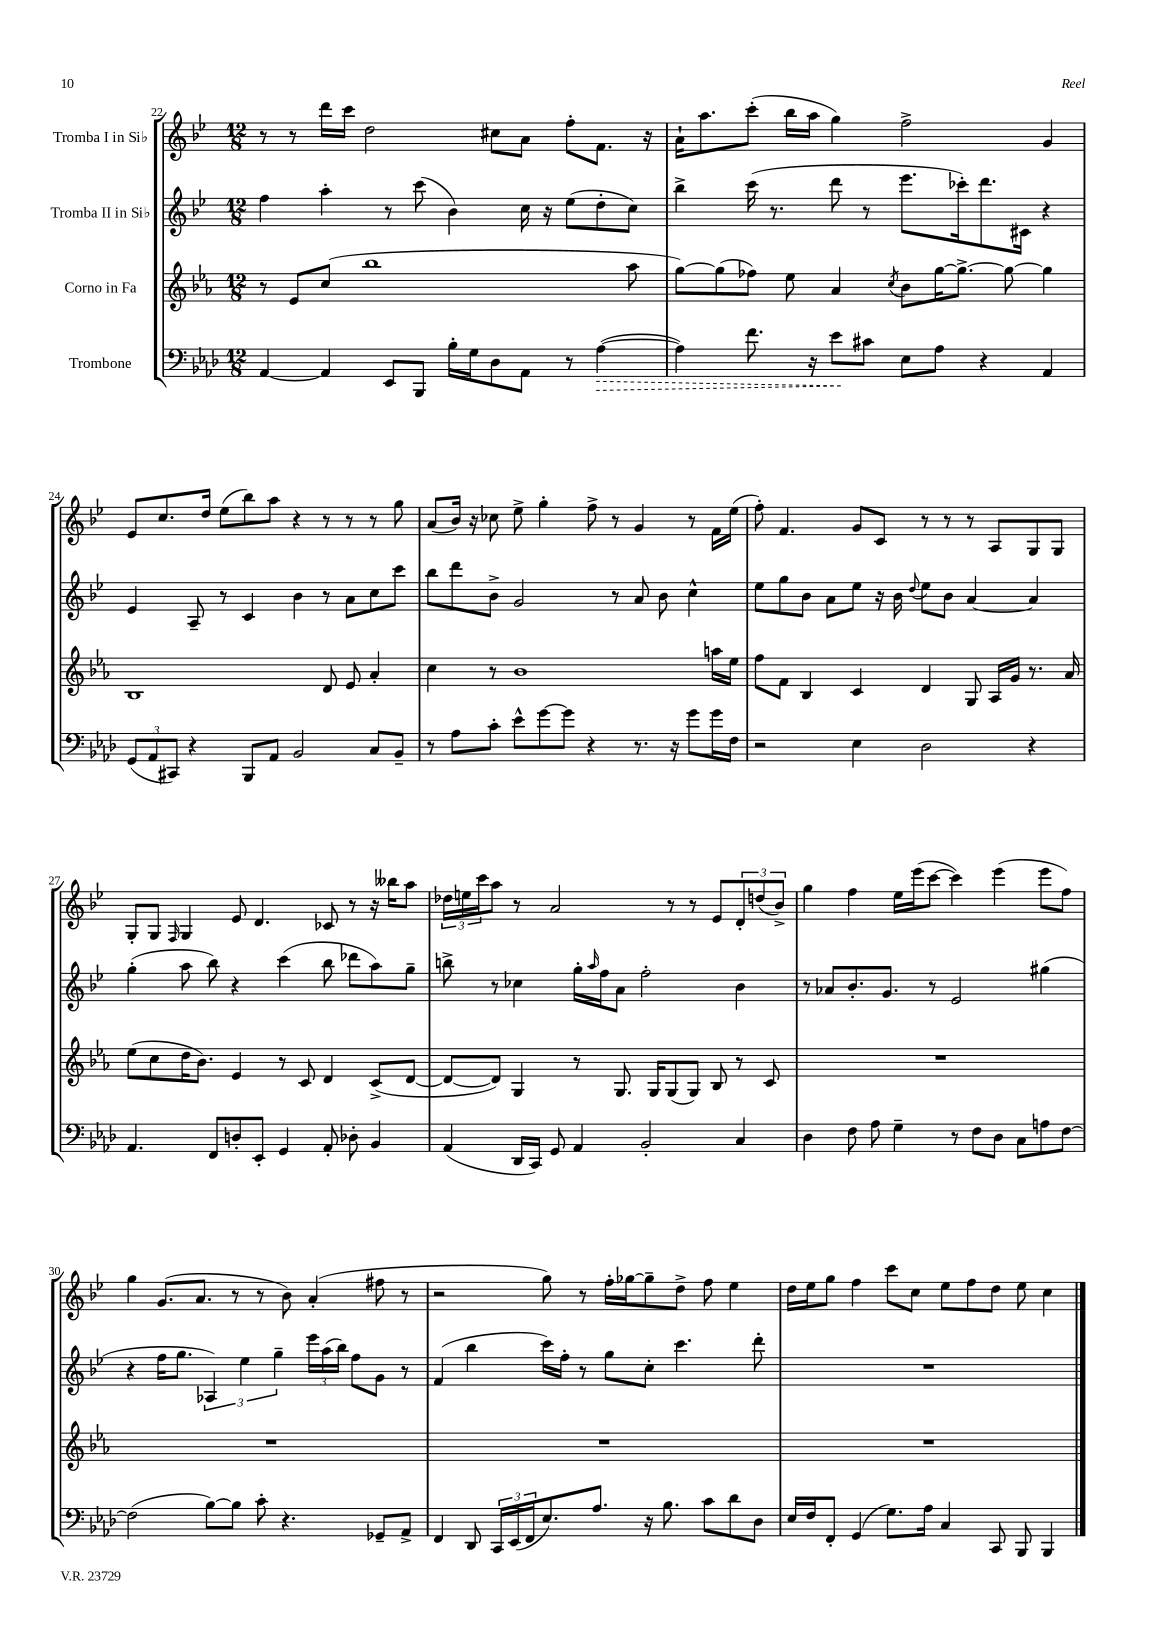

**kern	**dynam	**kern	**kern	**kern
*part4	*part4	*part3	*part2	*part1
*staff4	*staff4	*staff3	*staff2	*staff1
*I"Trombone	*	*I"Corno in Fa	*I"Tromba II in Si♭	*I"Tromba I in Si♭
*clefF4	*	*clefG2	*clefG2	*clefG2
*k[b-e-a-d-]	*	*k[b-e-a-]	*k[b-e-]	*k[b-e-]
*M12/8	*	*M12/8	*M12/8	*M12/8
=22	=22	=22	=22	=22
[4AA-/	.	8r	4ff\	8r
.	.	8e-/L	.	8r
4AA-/]	.	(8cc/J	4aa'\	16ddd\LL
.	.	.	.	16ccc\JJ
.	.	1bb-	.	2dd\
8EE-/L	.	.	8r	.
8BBB-/J	.	.	(8ccc\	.
16B-'\LL	.	.	4b-\)	.
16G\J	.	.	.	.
8D-\	.	.	.	8cc#X\L
8AA-\J	.	.	16cc\	8a\J
.	.	.	16r	.
8r	.	.	(8ee-\L	8ff'\L
!	!LO:HP:b	!	!	!
([4A-\	>	.	8dd'\	8.f\J
.	.	8aa-\	8cc\J)	.
.	.	.	.	16r
=23	=23	=23	=23	=23
4A-\])	.	[8gg\L)	4bb-^\	16a`\KL
.	.	.	.	8.aa\
.	.	(8gg\]	.	.
8.f\	.	8ff-X\J)	(16ccc\	(8ccc'\J
.	.	.	8.r	.
.	.	8ee-\	.	16bb-\LL
16r	.	.	.	16aa\JJ
8e-\L	.	4a-/	8ddd\	4gg\)
8c#X\J	]	.	8r	.
.	.	8qcc/	.	.
8E-\L	.	8b-\L	8.eee-\L	2ff^\
8A-\J	.	[16gg\K	.	.
.	.	8.gg^\J_	16ccc-X'\k)	.
4r	.	.	8.ddd\	.
.	.	8gg\_	.	.
.	.	.	16c#X\Jk	.
4AA-/	.	4gg\]	4r	4g/
!!LO:LB:g=z
=24	=24	=24	=24	=24
(12GG/L	.	1B-	4e-/	8e-/L
12AA-/	.	.	.	.
.	.	.	.	8.cc/
12CC#X/J)	.	.	.	.
4r	.	.	8A~/	.
.	.	.	.	16dd/Jk
.	.	.	8r	(8ee-\L
8BBB-/L	.	.	4c/	8bb-\)
8AA-/J	.	.	.	8aa\J
2BB-/	.	.	4b-\	4r
.	.	8d/	8r	8r
.	.	8e-/	8a\L	8r
8C/L	.	4a-'/	8cc\	8r
8BB-~/J	.	.	8ccc\J	8gg\
=25	=25	=25	=25	=25
8r	.	4cc\	8bb-\L	(8a/L
8A-\L	.	.	8ddd\	16b-/Jk)
.	.	.	.	16r
8c'\J	.	8r	8b-^\J	8cc-X\
8e-^^\L	.	1b-	2g/	8ee-^\
[8g\	.	.	.	4gg'\
8g\J]	.	.	.	.
4r	.	.	.	8ff^\
.	.	.	8r	8r
8.r	.	.	8a/	4g/
.	.	.	8b-\	.
16r	.	.	.	.
8g\L	.	.	4cc^^\	8r
16g\L	.	16aan\LL	.	16f\LL
16F\JJ	.	16ee-\JJ	.	(16ee-\JJ
=26	=26	=26	=26	=26
2r	.	8ff\L	8ee-\L	8ff'\)
.	.	8f\J	8gg\	4.f/
.	.	4B-/	8b-\J	.
.	.	.	8a\L	.
4E-\	.	4c/	8ee-\J	8g/L
.	.	.	16r	8c/J
.	.	.	16b-\	.
.	.	.	8qqdd/	.
2D-\	.	4d/	8ee-\L	8r
.	.	.	8b-\J	8r
.	.	8G/	[4a/	8r
.	.	16A-/LL	.	8A/L
.	.	16g/JJ	.	.
4r	.	8.r	4a/]	8G/
.	.	.	.	8G/J
.	.	16a-/	.	.
!!LO:LB:g=z
=27	=27	=27	=27	=27
4.AA-/	.	(8ee-\L	(4gg'\	8G'/L
.	.	8cc\	.	8G/J
.	.	.	.	16qqF/
.	.	16dd\K	8aa\	4G/
.	.	8.b-\J)	.	.
8FF/L	.	.	8bb-\)	.
8Dn'/	.	4e-/	4r	8e-/
8EE-'/J	.	.	.	4.d/
4GG/	.	8r	(4ccc\	.
.	.	8c/	.	.
8AA-'/	.	4d/	8bb-\	8c-X/
8D-X'\	.	.	8ddd-X\L	8r
4BB-/	.	(8c^/L	8aa\)	16r
.	.	.	.	16bb--X\KL
.	.	[8d/J	8gg~\J	8aa\J
=28	=28	=28	=28	=28
(4AA-/	.	8d/L_	8bbn^\	24dd-X\LL
.	.	.	.	24een\
.	.	.	.	24ccc\J
.	.	8d/J])	8r	8aa\J
16DD-/LL	.	4G/	4cc-X\	8r
16CC/JJ)	.	.	.	.
8GG/	.	.	.	2a/
4AA-/	.	8r	16gg'\LL	.
.	.	.	16qqaa/	.
.	.	.	16ff\J	.
.	.	8.G/	8a\J	.
2BB-'/	.	.	2ff'\	.
.	.	16G/KL	.	.
.	.	(8G/	.	8r
.	.	8G/J)	.	8r
.	.	8B-/	.	8e-/L
4C/	.	8r	4b-\	12d'/
.	.	.	.	(12ddn/
.	.	8c/	.	.
.	.	.	.	12b-^/J)
=29	=29	=29	=29	=29
4D-\	.	1.r	8r	4gg\
.	.	.	8a-X/L	.
8F\	.	.	8.b-'/	4ff\
8A-\	.	.	.	.
.	.	.	8.g/J	.
4G~\	.	.	.	16ee-\LL
.	.	.	.	(16eee-\J
.	.	.	8r	[8ccc\J
8r	.	.	2e-/	4ccc\])
8F\L	.	.	.	.
8D-\J	.	.	.	(4eee-\
8C\L	.	.	.	.
8An\	.	.	(4gg#X\	8eee-\L
[8F\J	.	.	.	8ff\J)
!!LO:LB:g=z
=30	=30	=30	=30	=30
(2F\]	.	1.r	4r	4gg\
.	.	.	16ff\KL	(8.g/L
.	.	.	8.gg\J	.
.	.	.	.	8.a/J
[8B-\L)	.	.	6A-X/)	.
8B-\J]	.	.	.	8r
.	.	.	6ee-\	.
8c'\	.	.	.	8r
.	.	.	6gg~\	.
4.r	.	.	.	8b-\)
.	.	.	24eee-\LL	(4a'/
.	.	.	(24aa\	.
.	.	.	24bb-\JJ)	.
.	.	.	8ff\L	.
8GG-X~/L	.	.	8g\J	8ff#X\
8AA-^/J	.	.	8r	8r
=31	=31	=31	=31	=31
4FF/	.	1.r	(4f/	2r
8DD-/	.	.	4bb-\	.
24CC/LL	.	.	.	.
(24EE-/	.	.	.	.
24FF/J	.	.	.	.
8.E-/)	.	.	16ccc\LL)	8gg\)
.	.	.	16ff'\JJ	.
.	.	.	8r	8r
8.A-/J	.	.	.	.
.	.	.	8gg\L	16ff'\LL
.	.	.	.	[16gg-X\J
16r	.	.	8cc'\J	8gg-~\]
8.B-\	.	.	.	.
.	.	.	4.ccc\	8dd^\J
8c\L	.	.	.	8ff\
8d-\	.	.	.	4ee-\
8D-\J	.	.	8ddd'\	.
=32	=32	=32	=32	=32
16E-/LL	.	1.r	1.r	16dd\LL
16F/J	.	.	.	16ee-\J
8FF'/J	.	.	.	8gg\J
(4GG/	.	.	.	4ff\
8.G\L)	.	.	.	8ccc\L
.	.	.	.	8cc\J
16A-\Jk	.	.	.	.
4C/	.	.	.	8ee-\L
.	.	.	.	8ff\
8CC/	.	.	.	8dd\J
8BBB-/	.	.	.	8ee-\
4BBB-/	.	.	.	4cc\
==	==	==	==	==
*-	*-	*-	*-	*-
